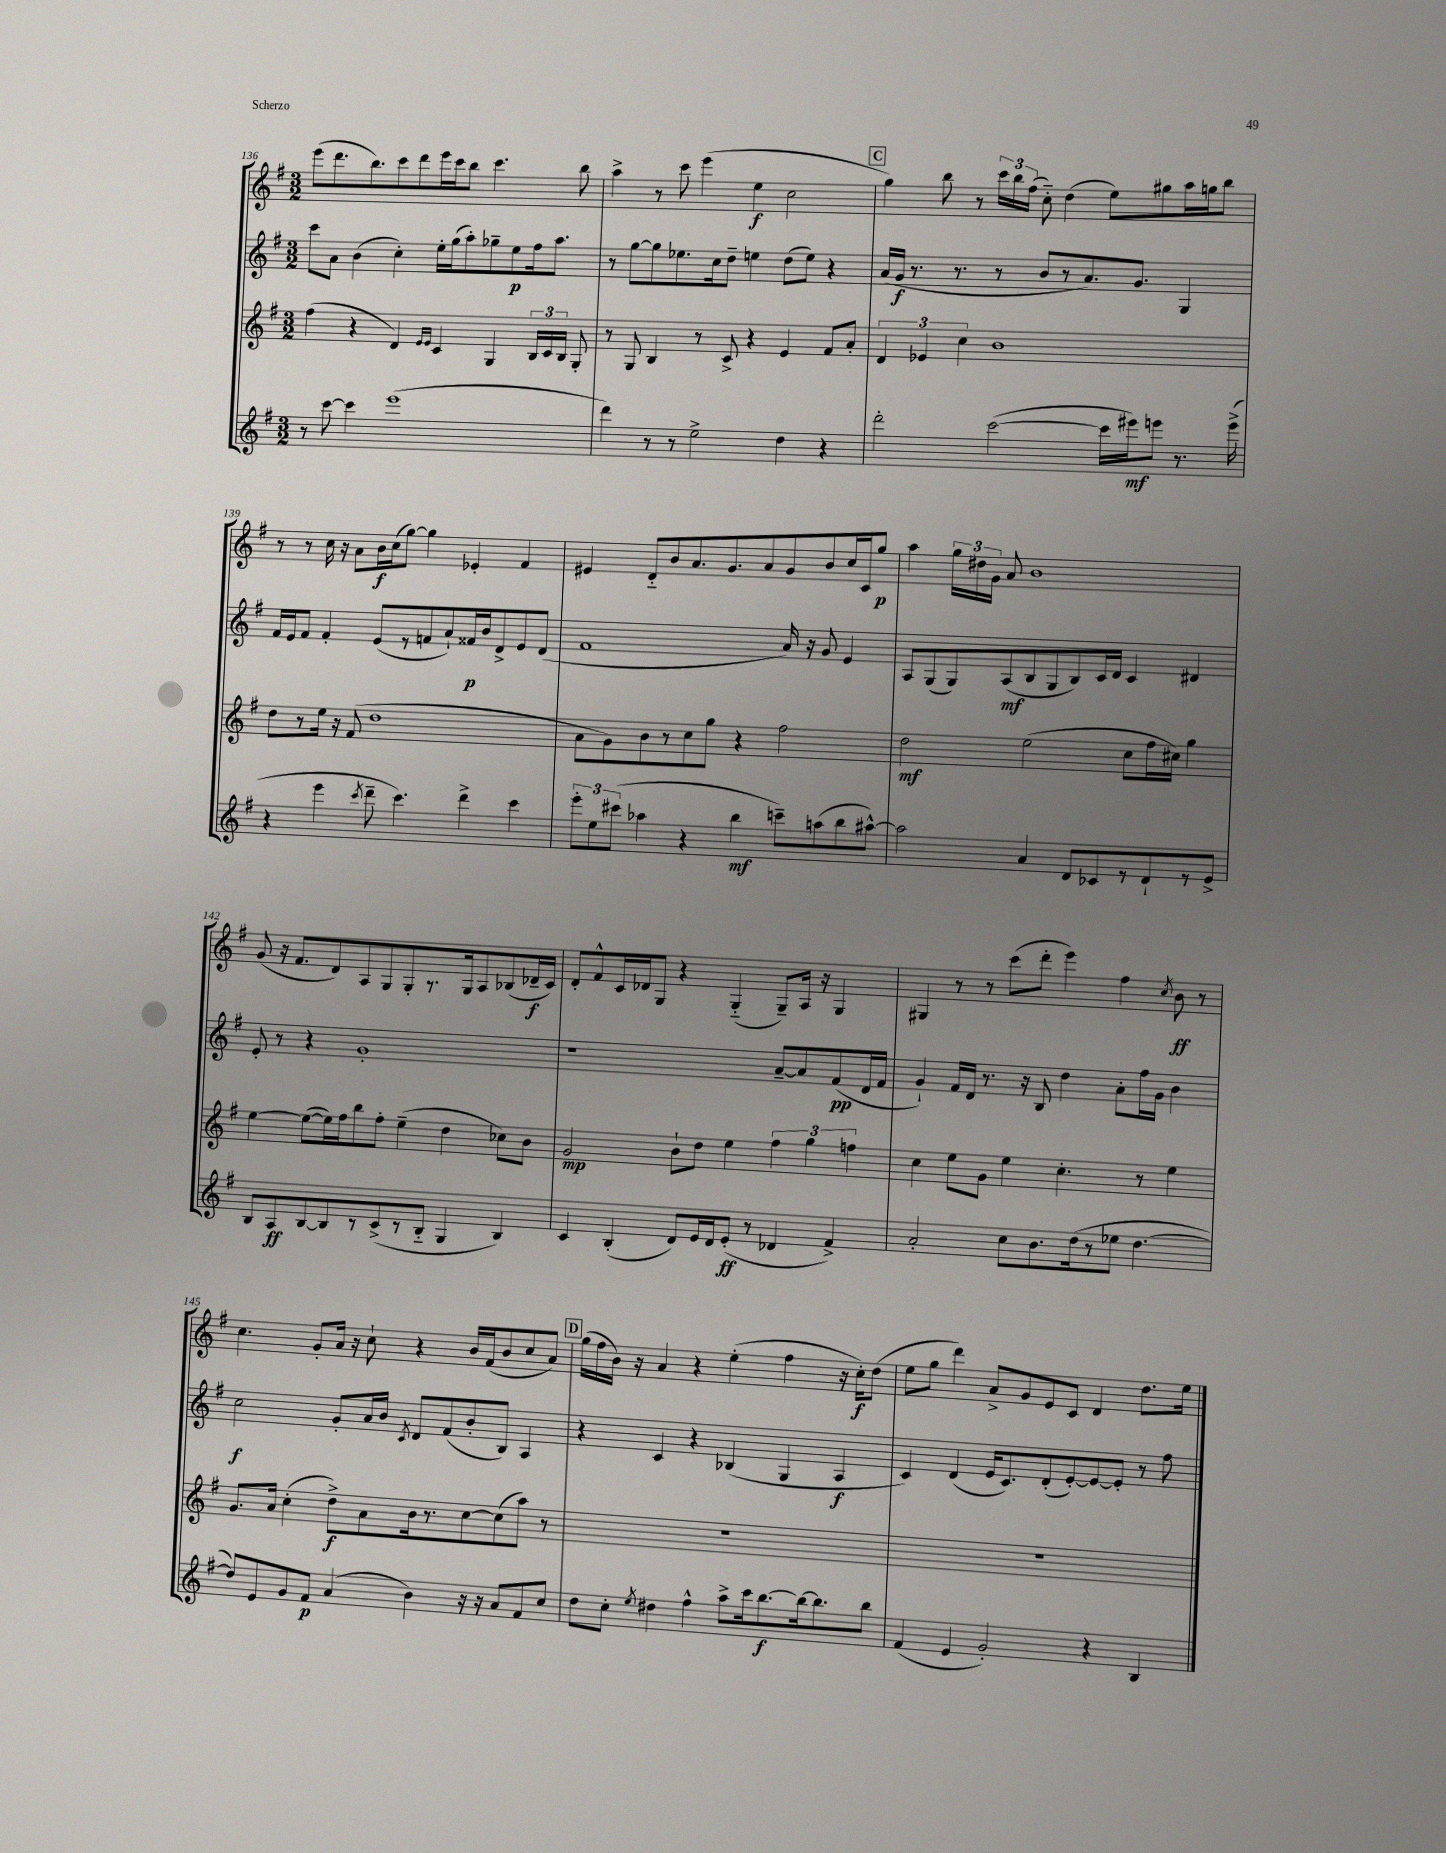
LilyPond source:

<<
\new StaffGroup <<
\new Staff = "s0" {
    \clef treble \key g \major \numericTimeSignature \time 3/2
    \autoBeamOff e'''8[( d'''8. b''8.) c'''8 d'''8 e'''16 c'''16 b''8] c'''4. b''8 |
    a''4-> r8 c'''8 e'''4( e''4\f c''2 |
    \mark \markup { \box "C" } g''4) b''8 r8 \tuplet 3/2 { c'''16[ b''16 fis''16]( } c''8-_) d''4( e''8[) gis''8 a''16 g''16 b''8] |
    r8 r8 c''16 r16 a'8[ b'16\f c''16( g''8]~) g''4 ees'4-. fis'4 |
    eis'4 d'8[-_ b'8 a'8. g'8. a'8 g'8 b'8 c''16 c'16 g''8]\p |
    a''4 \tuplet 3/2 { g''16[ dis''16 g'16] } a'8 b'1 |
    g'8( r16 fis'8.[ d'8) a8 g8 g8-. r8. g16 a8 bes8( des'16--\f c'16]) |
    d'8[-. fis'8-^ c'16 des'16 g8] r4 g4-_( g8[--) a16] r16 g4 |
    gis4 r8 r8 c'''8[( d'''8]-. e'''4) fis''4 \acciaccatura { c''8 } b'8\ff r8 |
    c''4. g'8[-. a'16] r16 c''8-! r4 b'16[ fis'16( b'8 c''8 a'8]) |
    \mark \markup { \box "D" } g''16[( fis''16 b'16]) r16 a'4 r4 e''4-.( fis''4 r16 c''16[-.\f) d''8]( |
    e''8[ g''8] d'''4) a'8[-> g'8 e'8 c'8] d'4 d''8.[ e''16] \bar "|." |
}
\new Staff = "s1" {
    \clef treble \key g \major \numericTimeSignature \time 3/2
    \autoBeamOff c'''8[ a'8] b'4( c''4-.) e''16[-. g''16( a''8-.) ges''8-- e''8\p fis''16 a''8.] |
    r8 g''8[~ g''8 ees''8. c''16 d''8]-- e''4 d''8[( e''8]) r4 |
    \mark \markup { \box "C" } a'16[( g'16]\f r8. r8. r8 b'8[ r8 a'8.) g'8.] g4 |
    fis'16[ e'16 fis'8] fis'4-. e'8[( r8 f'8 a'8-!) fisis'16\p b'16 d'8-> e'8 d'8]( |
    fis'1 a'16) r16 g'8 e'4 |
    a8[ g8( g8) a8\mf( b8 g8 b8) c'16 d'16] c'4 dis'4 |
    e'8-. r8 r4 g'1-. |
    r1 a'8[~-- a'8 fis'8\pp( d'16 fis'16] |
    g'4-!) fis'16[ d'16] r8. r16 b8 d''4 a'8[-. fis''16 g'16] b'4 |
    c''2\f g'8[-. a'16 b'16] \acciaccatura { c'8 } d'8[ fis'8( b'8-. b8]) a4 |
    \mark \markup { \box "D" } r4 c'4 r4 bes4( g4 a4\f |
    c'4) d'4( e'16[ c'8.) d'8-.( e'8~-.) e'8~ e'8]-. r8 fis''8 \bar "|." |
}
\new Staff = "s2" {
    \clef treble \key g \major \numericTimeSignature \time 3/2
    \autoBeamOff fis''4( r4 d'4) \grace { e'16[ e'16] } c'4 g4 \tuplet 3/2 { b16[ c'16 b16] } g8-. |
    r8 g8 b4 r8 c'8-> r4 e'4 fis'8[ a'8]-. |
    \mark \markup { \box "C" } \tuplet 3/2 { d'4 ees'4 c''4 } b'1 |
    d''8[ r8 e''16] r16 fis'8( d''1 |
    a'8[ g'8) b'8 r8 c''8 g''8] r4 fis''2 |
    d''2\mf e''2( c''8[ fis''16 cis''16]) g''4 |
    e''4~ e''8[~( e''16) fis''16 b''8 fis''8]-. e''4--( d''4 ces''8[) b'8] |
    g'2\mp b'8[-! d''8] e''4 \tuplet 3/2 { fis''4 g''4 f''4 } |
    c''4 e''8[ g'8] e''4 c''4.-. r8 e''4 |
    g'8.[ a'16] c''4-.( d''8[->\f) a'8 b'16 r8. c''8~ c''8( a''8]) r8 |
    \mark \markup { \box "D" } R1. |
    R1. \bar "|." |
}
\new Staff = "s3" {
    \clef treble \key g \major \numericTimeSignature \time 3/2
    \autoBeamOff r8 c'''8~ c'''4 e'''1( |
    d'''4) r8 r8 e''2-> d''4 r4 |
    \mark \markup { \box "C" } d'''2-. c'''2~( c'''16[ eis'''16\mf) e'''8] r8. e'''16->( |
    r4 e'''4 \acciaccatura { c'''8 } d'''8-- c'''4.) d'''4-> c'''4 |
    \tuplet 3/2 { e'''8[-. e''8 cis'''8]( } aes''4 r4 b''4\mf c'''8[--) a''8( b''8 ais''8]~-^) |
    ais''2 a'4 d'8[ ces'8 r8 d'8-! r8 e'8]-> |
    b8[ a8\ff b8~ b8 r8 c'8->( r8 b8]-_ g4 b4) |
    c'4 b4-.( d'8[) e'16 d'16 e'8]-.\ff( r8 des'4 fis'4->) |
    a'2-. c''8[ b'8. d''16( r8 ees''8] d''4.~ |
    d''8[) e'8 g'8 fis'8]\p a'4( b'4) r16 r16 a'8[ fis'8 c''8] |
    \mark \markup { \box "D" } d''8[ c''8]-. \acciaccatura { e''8 } dis''4 fis''4-^ a''8[-> c'''16 b''8.~\f b''16~ b''8. b''8] |
    fis'4( e'4 g'2-.) r4 b4 \bar "|." |
}
>>
>>
\layout { \context { \Score currentBarNumber = #136 } }
